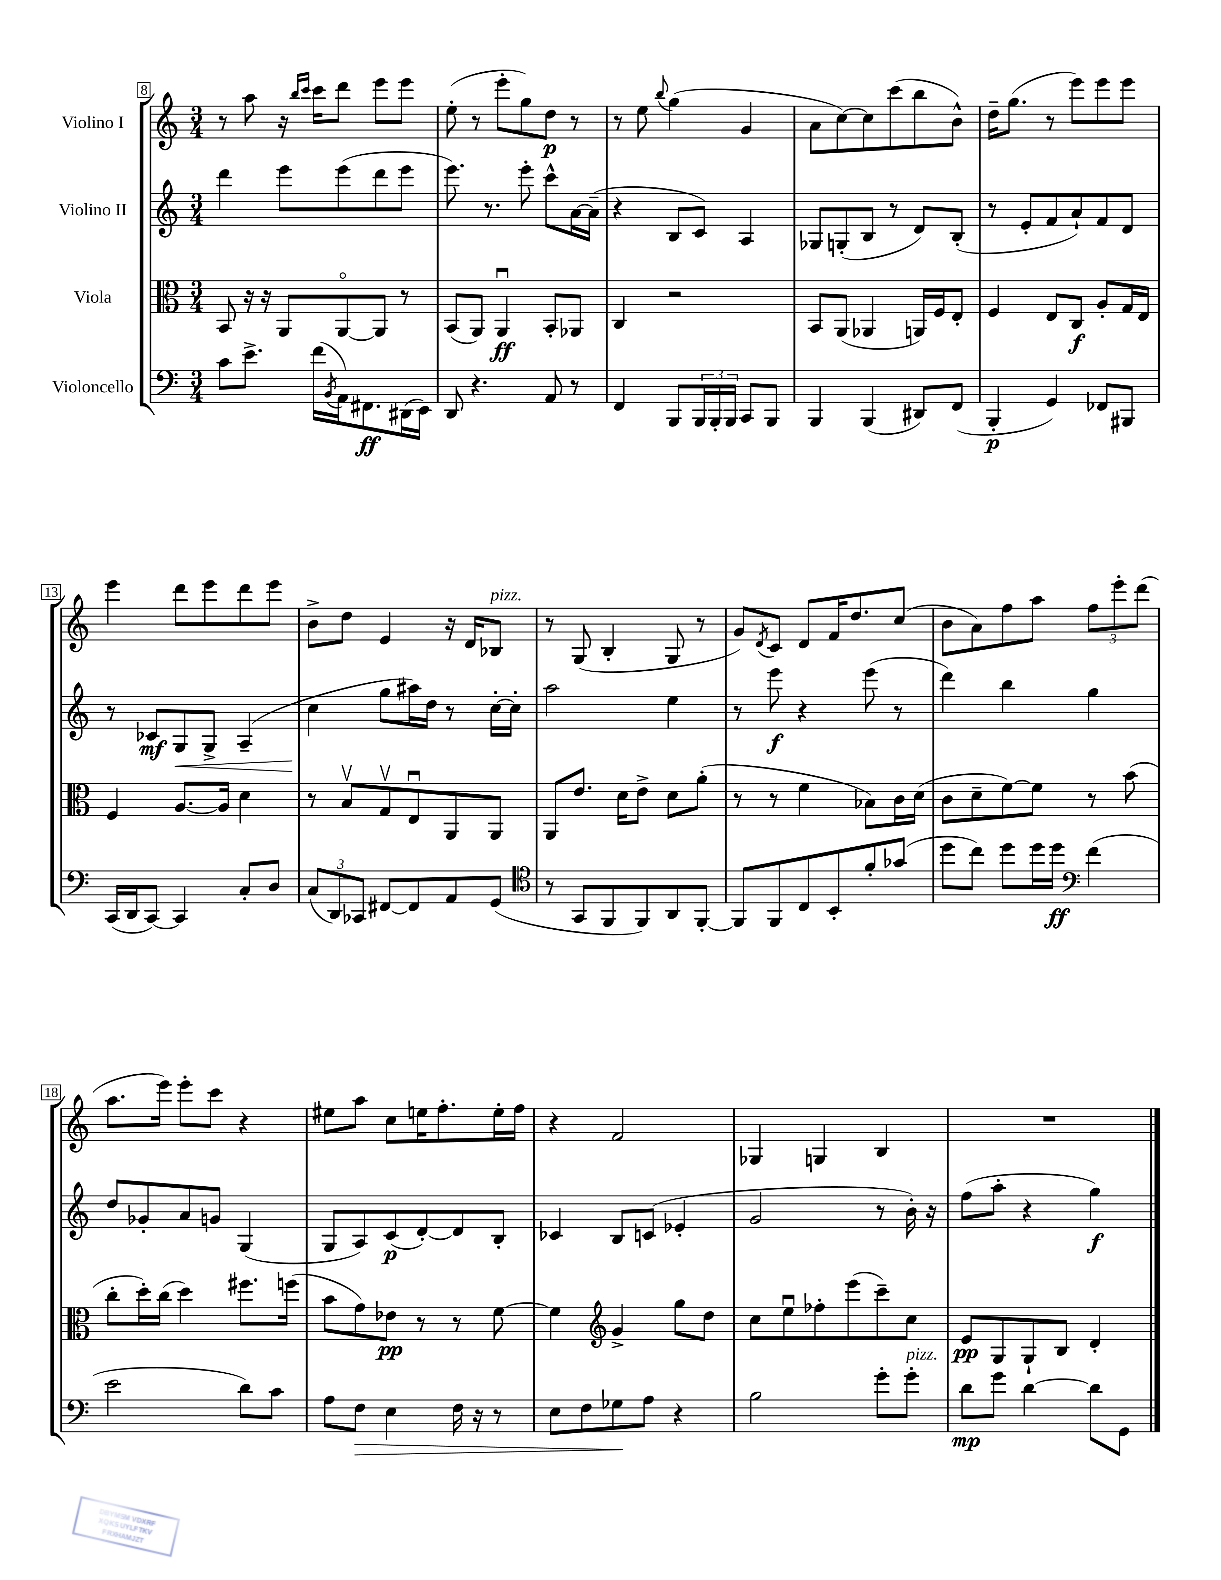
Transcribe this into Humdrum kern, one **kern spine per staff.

**kern	**dynam	**kern	**dynam	**kern	**dynam	**kern	**dynam
*part4	*part4	*part3	*part3	*part2	*part2	*part1	*part1
*staff4	*staff4	*staff3	*staff3	*staff2	*staff2	*staff1	*staff1
*I"Violoncello	*	*I"Viola	*	*I"Violino II	*	*I"Violino I	*
*clefF4	*	*clefC3	*	*clefG2	*	*clefG2	*
*k[]	*	*k[]	*	*k[]	*	*k[]	*
*M3/4	*	*M3/4	*	*M3/4	*	*M3/4	*
=8	=8	=8	=8	=8	=8	=8	=8
8c\L	.	8BB/	.	4ddd\	.	8r	.
8.e^\J	.	16r	.	.	.	8aa\	.
.	.	16r	.	.	.	.	.
.	.	8AA/L	.	8eee\L	.	16r	.
.	.	.	.	.	.	16qqbb/LL	.
.	.	.	.	.	.	16qqccc/JJ	.
(16f\LL	.	.	.	.	.	16ccc\KL	.
8qBB/	.	.	.	.	.	.	.
16AA\J)	.	[8AA/	.	(8eee\	.	8ddd\J	.
8.FF#X\	ff	.	.	.	.	.	.
.	.	8AA/J]	.	8ddd\	.	8eee\L	.
(16DD#X\L	.	8r	.	8eee\J	.	8eee\J	.
16EE\JJ)	.	.	.	.	.	.	.
=9	=9	=9	=9	=9	=9	=9	=9
8DD/	.	(8BB/L	.	8.eee\)	.	(8ee'\	.
4.r	.	8AA/J)	.	.	.	8r	.
.	.	.	.	8.r	.	.	.
.	.	4AAu/	ff	.	.	8eee'\L	.
.	.	.	.	8eee'\	.	8gg\)	.
8AA/	.	8BB'/L	.	8ccc^^\L	.	8dd\J	p
8r	.	8AA-X/J	.	[16a\L	.	8r	.
.	.	.	.	(16a~\JJ]	.	.	.
=10	=10	=10	=10	=10	=10	=10	=10
4FF/	.	4C/	.	4r	.	8r	.
.	.	.	.	.	.	8ee\	.
.	.	.	.	.	.	8qqbb/	.
8BBB/L	.	2r	.	8B/L	.	(4gg\	.
24BBB/L	.	.	.	8c/J)	.	.	.
24BBB'/	.	.	.	.	.	.	.
24BBB/JJ	.	.	.	.	.	.	.
8CC/L	.	.	.	4A/	.	4g/	.
8BBB/J	.	.	.	.	.	.	.
=11	=11	=11	=11	=11	=11	=11	=11
4BBB/	.	8BB/L	.	8G-X/L	.	8a\L	.
.	.	(8AA/J	.	(8Gn'/	.	[8cc\)	.
(4BBB/	.	4AA-X/	.	8B/J	.	8cc\]	.
.	.	.	.	8r	.	(8ccc\	.
8DD#X/L)	.	16AAn/LL)	.	8d/L)	.	8bb\	.
.	.	16F/J	.	.	.	.	.
(8FF/J	.	8E'/J	.	(8B'/J	.	8b^^\J)	.
=12	=12	=12	=12	=12	=12	=12	=12
4BBB'/	p	4F/	.	8r	.	16dd~\KL	.
.	.	.	.	.	.	(8.gg\J	.
.	.	.	.	8e'/L	.	.	.
4GG/)	.	8E/L	.	8f/	.	8r	.
.	.	8C/J	f	8a`/)	.	8eee\L)	.
8FF-X/L	.	8A'/L	.	8f/	.	8eee\	.
8BBB#X/J	.	16G/L	.	8d/J	.	8eee\J	.
.	.	16E/JJ	.	.	.	.	.
!!LO:LB:g=z
=13	=13	=13	=13	=13	=13	=13	=13
(16CC/LL	.	4F/	.	8r	.	4eee\	.
16DD/J	.	.	.	.	.	.	.
[8CC/J)	.	.	.	8c-X/L	mf	.	.
!	!	!	!	!	!LO:HP:b	!	!
4CC/]	.	[8.A/L	.	8G/	<	8ddd\L	.
.	.	.	.	8G^/J	.	8eee\	.
.	.	16A/Jk]	.	.	.	.	.
8C'/L	.	4d\	.	(4A~/	.	8ddd\	.
8D/J	.	.	.	.	.	8eee\J	.
=14	=14	=14	=14	=14	=14	=14	=14
(12C/L	.	8r	.	4cc\	.	8b^\L	.
12DD/)	.	.	.	.	.	.	.
.	.	8Bv/L	.	.	.	8dd\J	.
12CC-X/J	.	.	.	.	.	.	.
[8FF#X/L	.	8Gv/	.	8gg\L	[	4e/	.
8FF#/]	.	8Eu/	.	16aa#X\L)	.	.	.
.	.	.	.	16dd\JJ	.	.	.
8AA/	.	8AA/	.	8r	.	16r	.
.	.	.	.	.	.	16d/KL	.
!	!	!	!	!	!	!LO:TX:a:i:t=pizz.	!
(8GG/J	.	8AA/J	.	[16cc'\LL	.	8B-X/J	.
.	.	.	.	16cc'\JJ]	.	.	.
=15	=15	=15	=15	=15	=15	=15	=15
*clefC4	*	*	*	*	*	*	*
8r	.	8AA/L	.	2aa\	.	8r	.
8GG/L	.	8.e/J	.	.	.	(8G/	.
8FF/	.	.	.	.	.	4B'/	.
.	.	16d\KL	.	.	.	.	.
8FF/)	.	8e^\J	.	.	.	.	.
8AA/	.	8d\L	.	4ee\	.	8G/	.
[8FF'/J	.	(8a'\J	.	.	.	8r	.
=16	=16	=16	=16	=16	=16	=16	=16
8FF/L]	.	8r	.	8r	.	8g/L)	.
.	.	.	.	.	.	8qd/	.
8FF/	.	8r	.	8eee\	f	8c/J	.
8C/	.	4f\	.	4r	.	8d/L	.
8BB'/	.	.	.	.	.	16f/K	.
.	.	.	.	.	.	8.dd/	.
8f'/	.	8B-X\L)	.	(8eee\	.	.	.
(8g-X/J	.	16c\L	.	8r	.	(8cc/J	.
.	.	(16d\JJ	.	.	.	.	.
=17	=17	=17	=17	=17	=17	=17	=17
8dd\L	.	8c\L	.	4ddd\)	.	8b\L	.
8cc\J)	.	8d~\	.	.	.	8a\)	.
8dd\L	.	[8f\)	.	4bb\	.	8ff\	.
16dd\L	.	8f\J]	.	.	.	8aa\J	.
16dd\JJ	ff	.	.	.	.	.	.
*clefF4	*	*	*	*	*	*	*
(4f\	.	8r	.	4gg\	.	12ff\L	.
.	.	.	.	.	.	12eee'\	.
.	.	(8b\	.	.	.	.	.
.	.	.	.	.	.	(12ddd\J	.
!!LO:LB:g=z
=18	=18	=18	=18	=18	=18	=18	=18
2e\	.	8cc'\L	.	8dd/L	.	8.aa\L	.
.	.	16dd'\L)	.	8g-X'/	.	.	.
.	.	(16cc\JJ	.	.	.	16eee\Jk)	.
.	.	4dd\)	.	8a/	.	8eee'\L	.
.	.	.	.	8gn/J	.	8ccc\J	.
8d\L)	.	8.ff#X\L	.	(4G/	.	4r	.
8c\J	.	.	.	.	.	.	.
.	.	(16ffn\Jk	.	.	.	.	.
=19	=19	=19	=19	=19	=19	=19	=19
8A\L	.	8b\L	.	8G/L	.	8ee#X\L	.
!	!LO:HP:b	!	!	!	!	!	!
8F\J	>	8g\)	.	8A/)	.	8aa\J	.
4E\	.	8e-X\J	pp	(8c/	p	8cc\L	.
.	.	8r	.	[8d'/)	.	16een\K	.
.	.	.	.	.	.	8.ff'\	.
16F\	.	8r	.	8d/]	.	.	.
16r	.	.	.	.	.	.	.
8r	.	[8f\	.	8B'/J	.	16ee'\L	.
.	.	.	.	.	.	16ff\JJ	.
=20	=20	=20	=20	=20	=20	=20	=20
8E\L	.	4f\]	.	4c-X/	.	4r	.
8F\	.	.	.	.	.	.	.
*	*	*clefG2	*	*	*	*	*
8G-X\	.	4g^/	.	8B/L	.	2f/	.
8A\J	]	.	.	(8cn/J	.	.	.
4r	.	8gg\L	.	4e-X'/	.	.	.
.	.	8dd\J	.	.	.	.	.
=21	=21	=21	=21	=21	=21	=21	=21
2B\	.	8cc\L	.	2g/	.	4G-X/	.
.	.	8eeu\	.	.	.	.	.
.	.	8ff-X'\	.	.	.	4Gn/	.
.	.	(8eee\	.	.	.	.	.
8g'\L	.	8ccc~\)	.	8r	.	4B/	.
!LO:TX:a:i:t=pizz.	!	!	!	!	!	!	!
8g'\J	.	8cc\J	.	16b'\)	.	.	.
.	.	.	.	16r	.	.	.
=22	=22	=22	=22	=22	=22	=22	=22
8d\L	mp	8e/L	pp	(8ff\L	.	2.r	.
8g\J	.	8G/	.	8aa'\J	.	.	.
[4d\	.	8G`/	.	4r	.	.	.
.	.	8B/J	.	.	.	.	.
8d\L]	.	4d'/	.	4gg\)	f	.	.
8GG\J	.	.	.	.	.	.	.
==	==	==	==	==	==	==	==
*-	*-	*-	*-	*-	*-	*-	*-
